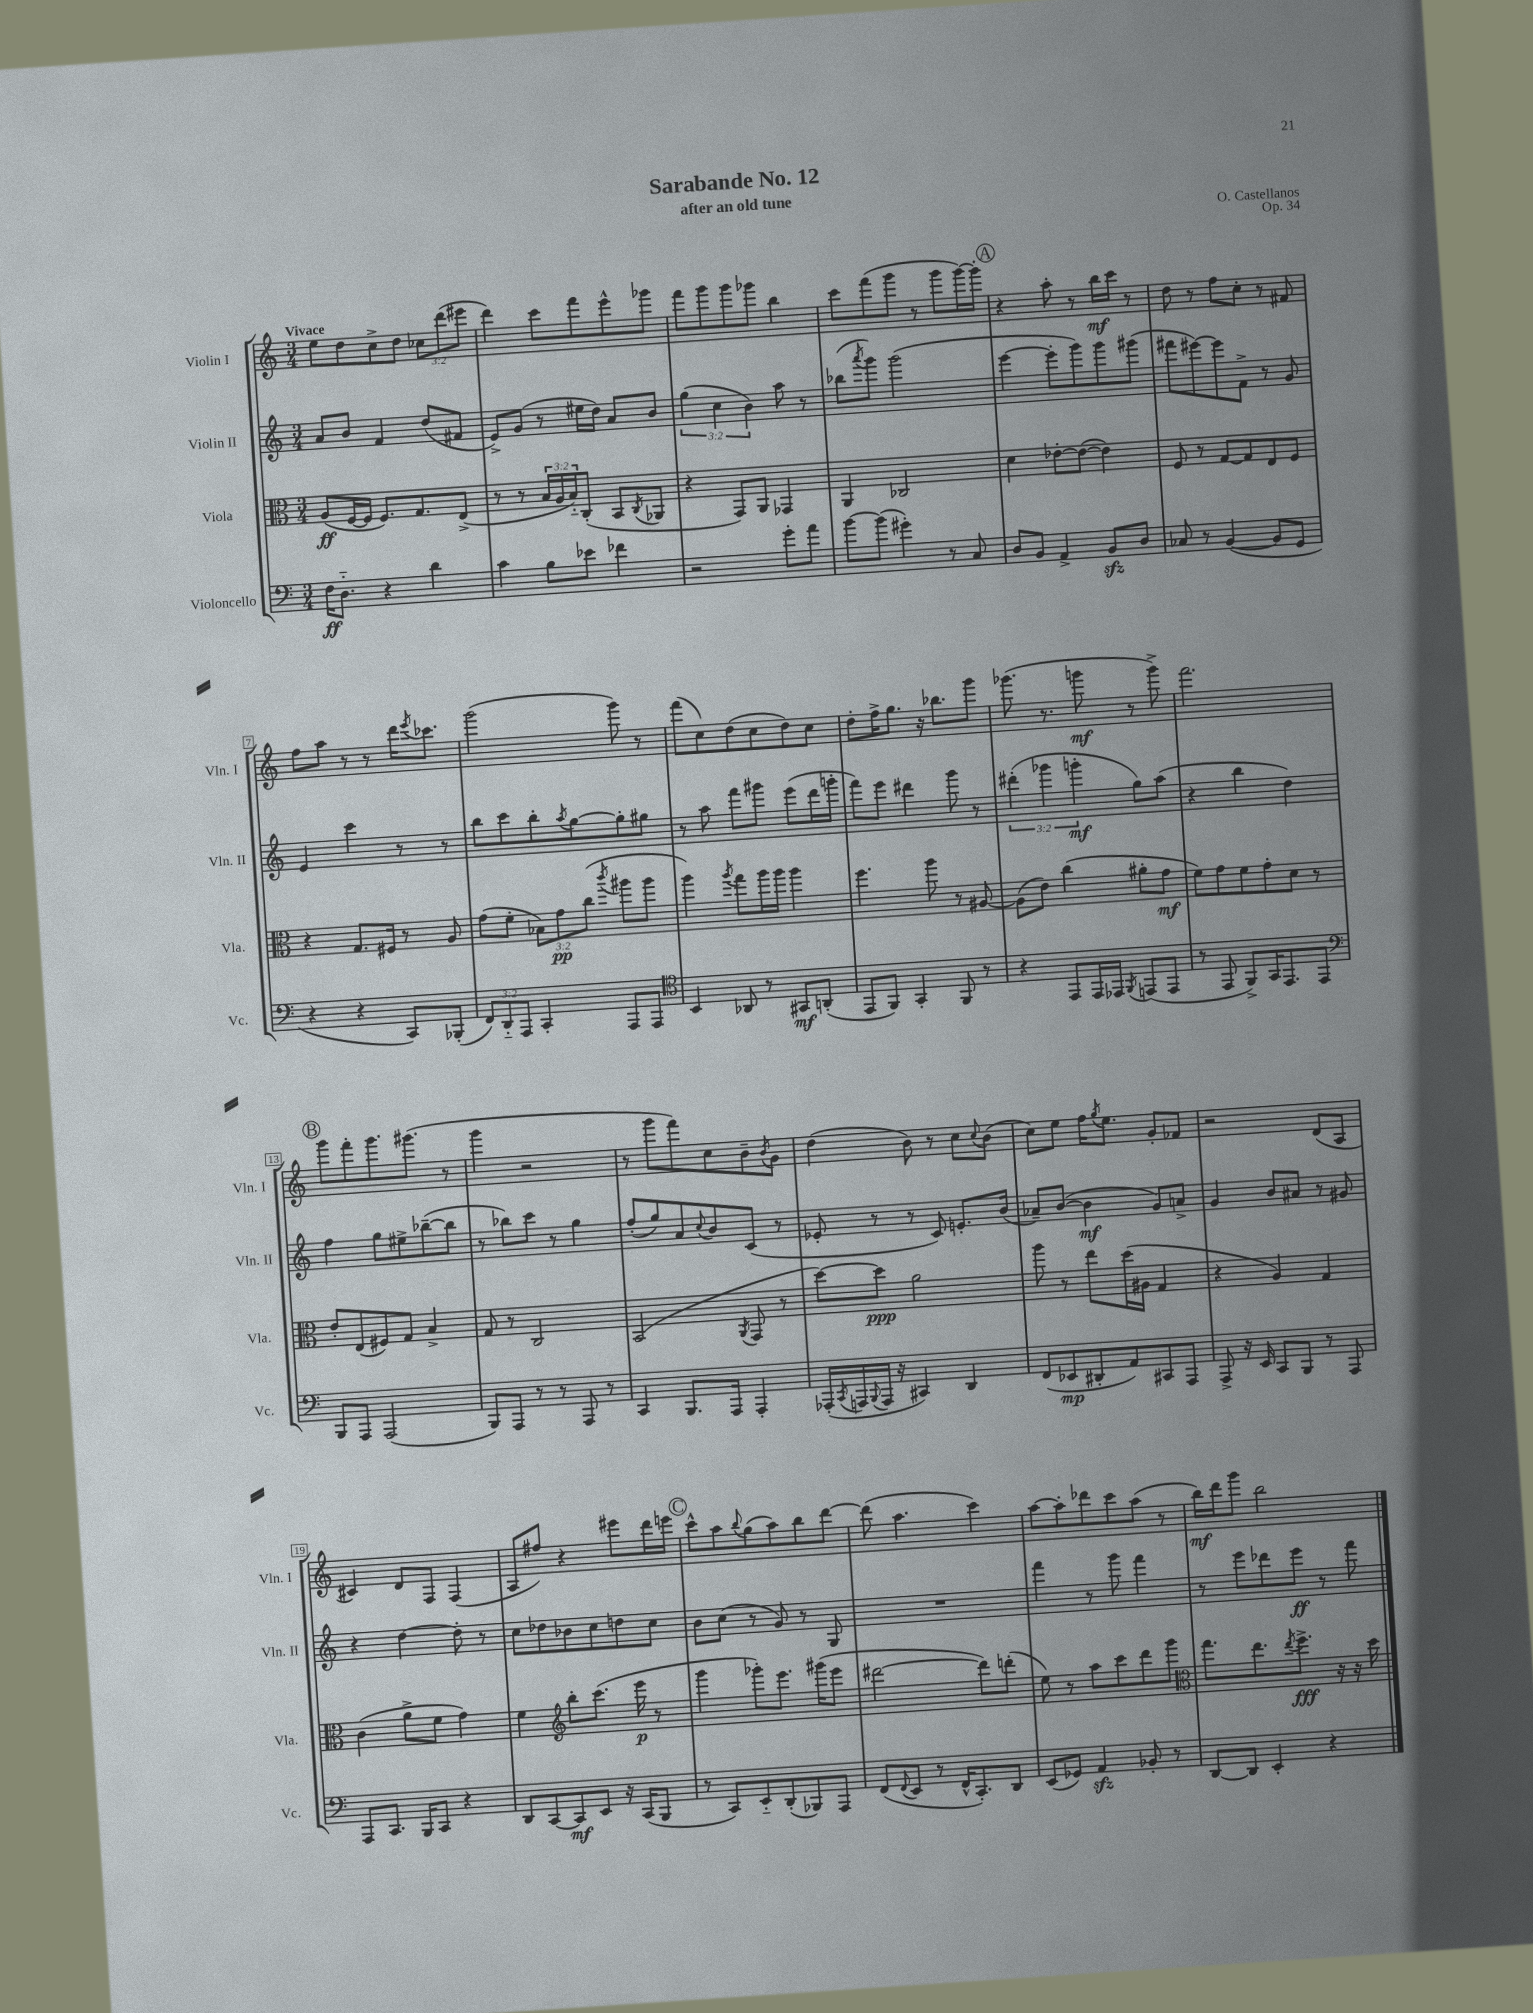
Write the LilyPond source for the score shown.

\header { title = "Sarabande No. 12" composer = "O. Castellanos" subtitle = "after an old tune" opus = "Op. 34" }
<<
\new StaffGroup <<
\new Staff = "s0" \with { instrumentName = "Violin I" shortInstrumentName = "Vln. I" } {
    \clef treble \key c \major \numericTimeSignature \time 3/4 \override Staff.TupletNumber.text = #tuplet-number::calc-fraction-text \tempo "Vivace"
    e''8 d''8 c''8-> d''8 \tuplet 3/2 { ces''8 d'''8( eis'''8 } |
    d'''4) c'''8 f'''8 e'''8-^ ges'''8 |
    f'''8 g'''8 g'''8 ges'''8 b''4 |
    c'''8 f'''8( g'''8 r8 g'''8 g'''16~) g'''16-. |
    \mark \markup { \circle "A" } r4 a''8-. r8 b''16\mf c'''16 r8 |
    d''8 r8 f''8 c''8-. r8 fis'8 |
    f''8 a''8 r8 r8 d'''16 \acciaccatura { e'''8 } ces'''8. |
    g'''2( g'''8) r8 |
    f'''8( c''8) d''8( c''8 d''8) c''8 |
    d''8-. f''16-> g''8. r16 bes''8. g'''8 |
    ges'''8.( r8. g'''8\mf r8 g'''8->) |
    f'''2. |
    \mark \markup { \circle "B" } g'''8 f'''8-. g'''8. gis'''8.( r8 |
    g'''4 r2 |
    r8 g'''8 f'''8) c''8 b'8-- \acciaccatura { b'8 } g'8 |
    d''4( b'8) r8 c''8 \appoggiatura { c''8 } b'8( |
    c''8) e''8 f''16 \acciaccatura { g''8 } e''8. g'8-. fes'8 |
    r2 d'8( a8 |
    cis'4) d'8 f8 f4( |
    a8 fis''8) r4 eis'''8 d'''16 e'''16 |
    \mark \markup { \circle "C" } c'''8-^ a''8 \appoggiatura { b''8 } g''8( a''8) b''8 d'''8~ |
    d'''8( a''4. c'''4) |
    a''8~ a''8-. des'''8 c'''8 a''8( r8 |
    b''16\mf) d'''16 g'''8 b''2 \bar "|." |
}
\new Staff = "s1" \with { instrumentName = "Violin II" shortInstrumentName = "Vln. II" } {
    \clef treble \key c \major \numericTimeSignature \time 3/4 \override Staff.TupletNumber.text = #tuplet-number::calc-fraction-text
    a'8 b'8 f'4 d''8( fis'8 |
    e'8->) g'8( r8 eis''16 d''16) a'8 b'8 |
    \tuplet 3/2 { g''4( c''4 b'4) } a''8 r8 |
    bes''8( \acciaccatura { a'''8 } g'''8) g'''2( |
    \mark \markup { \circle "A" } e'''4~ e'''8-. g'''8) g'''8 gis'''8( |
    fis'''8 eis'''8~) eis'''8 f'8-> r8 g'8 |
    e'4 c'''4 r8 r8 |
    b''8 c'''8 b''8-. \acciaccatura { a''8 } g''8~ g''8-. gis''8 |
    r8 a''8 f'''8 gis'''8 e'''8( d'''16 g'''16-. |
    f'''8) e'''8 dis'''4 g'''8 r8 |
    \tuplet 3/2 { dis'''4-.( ges'''4 g'''4-.\mf } g''8) a''8( |
    r4 b''4 d''4) |
    \mark \markup { \circle "B" } f''4 g''8 eis''8-> bes''8~--( bes''8 |
    r8 bes''8) c'''8 r8 g''4 |
    f''8-.( g''8) a'8 \appoggiatura { c''8 } b'8 c'8( r8 |
    ees'8-. r8 r8 c'8) e'8.-. b'16( |
    aes'8--) b'8~( b'4\mf g'8) a'8-> |
    g'4 b'8 ais'8 r8 gis'8 |
    r4 d''4~ d''8-. r8 |
    c''8 des''8 bes'8 c''8 d''8 c''8 |
    \mark \markup { \circle "C" } b'8 c''8( r8 g'8) r8 g8 |
    R2. |
    f'''4 r8 g'''8 f'''4 |
    r8 e'''8 des'''8 e'''8\ff r8 f'''8 \bar "|." |
}
\new Staff = "s2" \with { instrumentName = "Viola" shortInstrumentName = "Vla." } {
    \clef alto \key c \major \numericTimeSignature \time 3/4 \override Staff.TupletNumber.text = #tuplet-number::calc-fraction-text
    a8\ff( f16~ f16 f8.) g8. e8->( |
    r8 r8 \tuplet 3/2 { b16 a16 b16-_) } c8-.( b,8 \acciaccatura { c8 } aes,8 |
    r4 g,8) a,8 ges,4 |
    a,4 ces2 |
    \mark \markup { \circle "A" } d'4 ees'8~-. ees'8~( ees'4) |
    f8 r8 g8~ g8 e8 f8 |
    r4 g8. fis16 r8 a8 |
    g'8( f'8-. \tuplet 3/2 { bes8) g'8\pp c''8( } \acciaccatura { c'''8 } ais''8 ais''8 |
    a''4) \acciaccatura { a''8 } g''8 a''16 a''16 a''4 |
    f''4. a''8 r8 ais8~ |
    ais8( e'8) c''4( ais'8-. g'8\mf |
    f'8) g'8 f'8 g'8-. d'8 r8 |
    \mark \markup { \circle "B" } e'8-. e8( fis8) g8 b4-> |
    g8 r8 c2 |
    b,2( \acciaccatura { a,8 } g,8 r8 |
    d''8~) d''8\ppp a'2 |
    a''8 r8 e''8 d''16( ais16 g4 |
    r4 a4) g4 |
    c'4( a'8-> f'8 g'4) |
    f'4 \clef treble b''8-. c'''8.( e'''16\p r8 |
    \mark \markup { \circle "C" } g'''4 ges'''8-.) e'''8. gis'''16( e'''8 |
    dis'''2~ dis'''8) d'''8-.( |
    e''8) r8 a''8 c'''8 d'''8 g'''8 |
    \clef alto g''8. e''8. \acciaccatura { e''8 } f''8.->\fff r16 r16 d''16 \bar "|." |
}
\new Staff = "s3" \with { instrumentName = "Violoncello" shortInstrumentName = "Vc." } {
    \clef bass \key c \major \numericTimeSignature \time 3/4 \override Staff.TupletNumber.text = #tuplet-number::calc-fraction-text
    f16\ff d8.-_ r4 d'4 |
    c'4 b8 ees'8 fes'4 |
    r2 g'8-. a'8 |
    b'8~ b'8( gis'4-.) r8 c8 |
    \mark \markup { \circle "A" } d8 b,8 a,4-> b,8\sfz d8 |
    ces8 r8 b,4~( b,8 g,8 |
    r4 r4 c,8) bes,,8-.( |
    \tuplet 3/2 { f,8) d,8-_ a,,8 } c,4-. a,,8 a,,8 |
    \clef tenor b,4 aes,8 r8 gis,8\mf a,8-.( |
    e,8 f,8) g,4-. f,8 r8 |
    r4 e,8 e,16 ees,16 \acciaccatura { f,8 } e,8( e,8 |
    r8 e,8 f,8->) g,16 e,8. e,8 |
    \mark \markup { \circle "B" } \clef bass b,,8 a,,8 a,,2( |
    b,,8) a,,8 r8 r8 a,,8 r8 |
    c,4 b,,8. a,,16 a,,4-. |
    aes,,16-.( \acciaccatura { c,8 } a,,16 \appoggiatura { b,,8 } a,,16 r16 cis,4) d,4 |
    f,8( ees,8\mp dis,8-. a,8) cis,8 a,,8 |
    a,,8-> r16 e,16 c,8 b,,8 r8 a,,8 |
    a,,8 c,8. b,,16 c,8 r4 |
    d,8 c,8~ c,8\mf e,8 r16 c,16( b,,8 |
    \mark \markup { \circle "C" } r8 c,8) e,8-_ d,8-.( bes,,8) a,,8 |
    f,8( \appoggiatura { f,8 } e,8 r8 f,16-^ c,8.-.) d,8 |
    e,8( ges,8) a,4\sfz bes,8-. r8 |
    d,8~ d,8 e,4-. r4 \bar "|." |
}
>>
>>
\layout { \context { \Score \override BarNumber.stencil = #(make-stencil-boxer 0.1 0.3 ly:text-interface::print) } }
